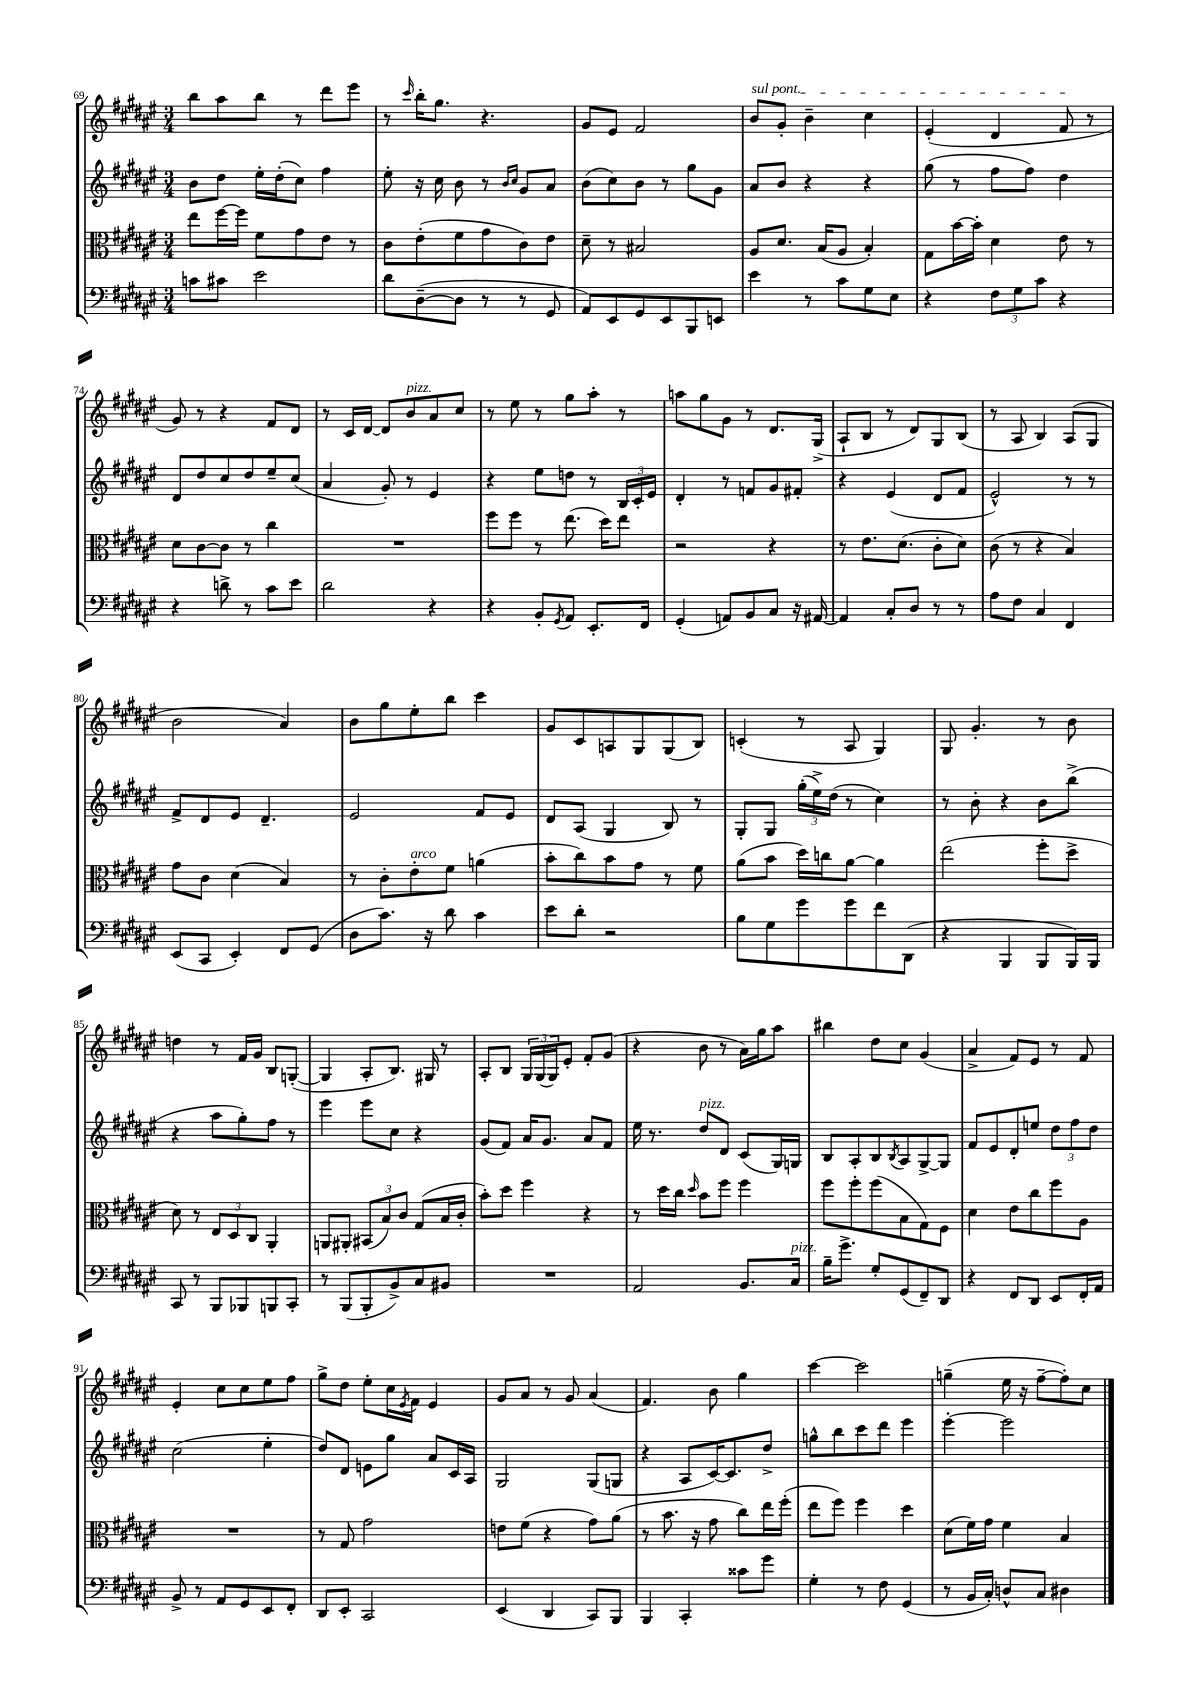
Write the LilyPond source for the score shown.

<<
\new StaffGroup <<
\new Staff = "s0" {
    \clef treble \key fis \major \numericTimeSignature \time 3/4
    b''8 ais''8 b''8 r8 dis'''8 eis'''8 |
    r8 \grace { cis'''16 } b''16-. gis''8. r4. |
    gis'8 eis'8 fis'2 |
    \once \override TextSpanner.bound-details.left.text = \markup { \italic "sul pont." } b'8\startTextSpan gis'8-. b'4-- cis''4 |
    eis'4-.( dis'4 fis'8\stopTextSpan r8 |
    gis'8) r8 r4 fis'8 dis'8 |
    r8 cis'16 dis'16~ dis'8 b'8^\markup { \italic "pizz." } ais'8 cis''8 |
    r8 eis''8 r8 gis''8 ais''8-. r8 |
    a''8 gis''8 gis'8 r8 dis'8. gis16->( |
    ais8-! b8 r8 dis'8) gis8 b8( |
    r8 ais8 b4) ais8( gis8 |
    b'2 ais'4) |
    b'8 gis''8 eis''8-. b''8 cis'''4 |
    gis'8 cis'8 a8 gis8 gis8( b8) |
    c'4-.( r8 ais8 gis4) |
    gis8 gis'4.-. r8 b'8 |
    d''4 r8 fis'16 gis'16 b8 g8~-.( |
    g4 ais8-. b8.) gis16 r8 |
    ais8-. b8 \tuplet 3/2 { gis16 gis16( gis16) } eis'8-. fis'8-. gis'8( |
    r4 b'8 r8 ais'16) gis''16 ais''8 |
    bis''4 dis''8 cis''8 gis'4( |
    ais'4-> fis'8) eis'8 r8 fis'8 |
    eis'4-. cis''8 cis''8 eis''8 fis''8 |
    gis''8-> dis''8 eis''8-. cis''16 \acciaccatura { eis'8 } fis'16 eis'4 |
    gis'8 ais'8 r8 gis'8 ais'4( |
    fis'4.) b'8 gis''4 |
    cis'''4~ cis'''2 |
    g''4--( eis''16 r16 fis''8~-- fis''8-.) cis''8 \bar "|." |
}
\new Staff = "s1" {
    \clef treble \key fis \major \numericTimeSignature \time 3/4
    b'8 dis''8 eis''16-. dis''16-.( cis''8) fis''4 |
    eis''8-. r16 cis''16 b'8 r8 \grace { b'16 cis''16 } gis'8 ais'8 |
    b'8( cis''8) b'8 r8 gis''8 gis'8 |
    ais'8 b'8 r4 r4 |
    gis''8( r8 fis''8 fis''8) dis''4 |
    dis'8 dis''8 cis''8 dis''8 eis''8-- cis''8( |
    ais'4 gis'8-.) r8 eis'4 |
    r4 eis''8 d''8 r8 \tuplet 3/2 { b16 cis'16-. eis'16 } |
    dis'4-. r8 f'8 gis'8 fis'8-. |
    r4 eis'4( dis'8 fis'8 |
    eis'2-^) r8 r8 |
    fis'8-> dis'8 eis'8 dis'4.-- |
    eis'2 fis'8 eis'8 |
    dis'8 ais8( gis4 b8) r8 |
    gis8-. gis8 \tuplet 3/2 { gis''16-.( eis''16->) dis''16( } r8 cis''4) |
    r8 b'8-. r4 b'8 b''8->( |
    r4 ais''8 gis''8-.) fis''8 r8 |
    eis'''4 eis'''8 cis''8 r4 |
    gis'8( fis'8) ais'16 gis'8. ais'8 fis'8 |
    eis''16 r8. dis''8^\markup { \italic "pizz." } dis'8 cis'8( gis16) g16 |
    b8 ais8-. b8 \acciaccatura { b8 } ais8 gis8~-> gis8 |
    fis'8 eis'8 dis'8-. e''8 \tuplet 3/2 { dis''8 fis''8 dis''8 } |
    cis''2( eis''4-. |
    dis''8) dis'8 e'8 gis''8 ais'8 cis'16 ais16 |
    gis2 gis8( g8 |
    r4 ais8 cis'16~) cis'8. dis''8-> |
    g''8-^ b''8 cis'''8 dis'''8 eis'''4 |
    eis'''4~-. eis'''2 \bar "|." |
}
\new Staff = "s2" {
    \clef alto \key fis \major \numericTimeSignature \time 3/4
    eis''8 fis''16~ fis''16 fis'8 gis'8 eis'8 r8 |
    cis'8 eis'8-.( fis'8 gis'8 cis'8) eis'8 |
    dis'8-- r8 bis2 |
    ais8 dis'8. b16( ais8 b4-.) |
    gis8 b'16~ b'16-. dis'4 eis'8 r8 |
    dis'8 cis'8~ cis'8 r8 cis''4 |
    R2. |
    fis''8 fis''8 r8 eis''8.( dis''16) eis''8 |
    r2 r4 |
    r8 eis'8. dis'8.( cis'8-. dis'8) |
    cis'8( r8 r4 b4) |
    gis'8 cis'8 dis'4( b4) |
    r8 cis'8-. eis'8-.^\markup { \italic "arco" } fis'8 a'4( |
    b'8-. cis''8) b'8 gis'8 r8 fis'8 |
    ais'8( b'8 dis''16) c''16 ais'8~ ais'4 |
    eis''2( fis''8-. dis''8-> |
    dis'8) r8 \tuplet 3/2 { eis8 dis8 cis8 } ais,4-. |
    a,8 ais,8-. \tuplet 3/2 { bis,8( b8) cis'8 } gis8( b16 cis'16-. |
    b'8-.) dis''8 fis''4 r4 |
    r8 dis''16 cis''16 \grace { dis''16 } b'8 fis''8 fis''4 |
    fis''8 fis''8-. fis''8( b8 gis8) fis8 |
    dis'4 eis'8 cis''8 fis''8 ais8 |
    R2. |
    r8 gis8 gis'2 |
    e'8 fis'8( r4 gis'8) ais'8( |
    r8 b'8. r16 gis'8 cis''8) eis''16 fis''16-.( |
    eis''8 fis''8) fis''4 dis''4 |
    dis'8( fis'16) gis'16 fis'4 b4 \bar "|." |
}
\new Staff = "s3" {
    \clef bass \key fis \major \numericTimeSignature \time 3/4
    c'8 cis'8 eis'2 |
    dis'8 dis8~--( dis8 r8 r8 gis,8 |
    ais,8) eis,8 gis,8 eis,8 b,,8 e,8 |
    eis'4 r8 cis'8 gis8 eis8 |
    r4 \tuplet 3/2 { fis8 gis8 cis'8 } r4 |
    r4 d'8-> r8 cis'8 eis'8 |
    dis'2 r4 |
    r4 b,8-. \acciaccatura { gis,8 } ais,8 eis,8.-. fis,16 |
    gis,4-.( a,8) b,8 cis8 r16 ais,16~ |
    ais,4 cis8-. dis8 r8 r8 |
    ais8 fis8 cis4 fis,4 |
    eis,8( cis,8 eis,4-.) fis,8 gis,8( |
    dis8 cis'8.) r16 dis'8 cis'4 |
    eis'8 dis'8-. r2 |
    b8 gis8 gis'8 gis'8 fis'8 dis,8( |
    r4 b,,4 b,,8 b,,16) b,,16 |
    cis,8 r8 b,,8 bes,,8 b,,8 cis,8-. |
    r8 b,,8( b,,8-. b,8->) cis8 bis,8 |
    R2. |
    ais,2 b,8. cis16^\markup { \italic "pizz." } |
    b16-- gis'8.-> gis8-. gis,8( fis,8--) dis,8 |
    r4 fis,8 dis,8 eis,8 fis,16-. ais,16 |
    b,8-> r8 ais,8 gis,8 eis,8 fis,8-. |
    dis,8 eis,8-. cis,2 |
    eis,4( dis,4 cis,8) b,,8 |
    b,,4 cis,4-. cisis'8 gis'8 |
    gis4-. r8 fis8 gis,4( |
    r8 b,16 cis16-.) d8-^ cis8 dis4 \bar "|." |
}
>>
>>
\layout { \context { \Score currentBarNumber = #69 } }
